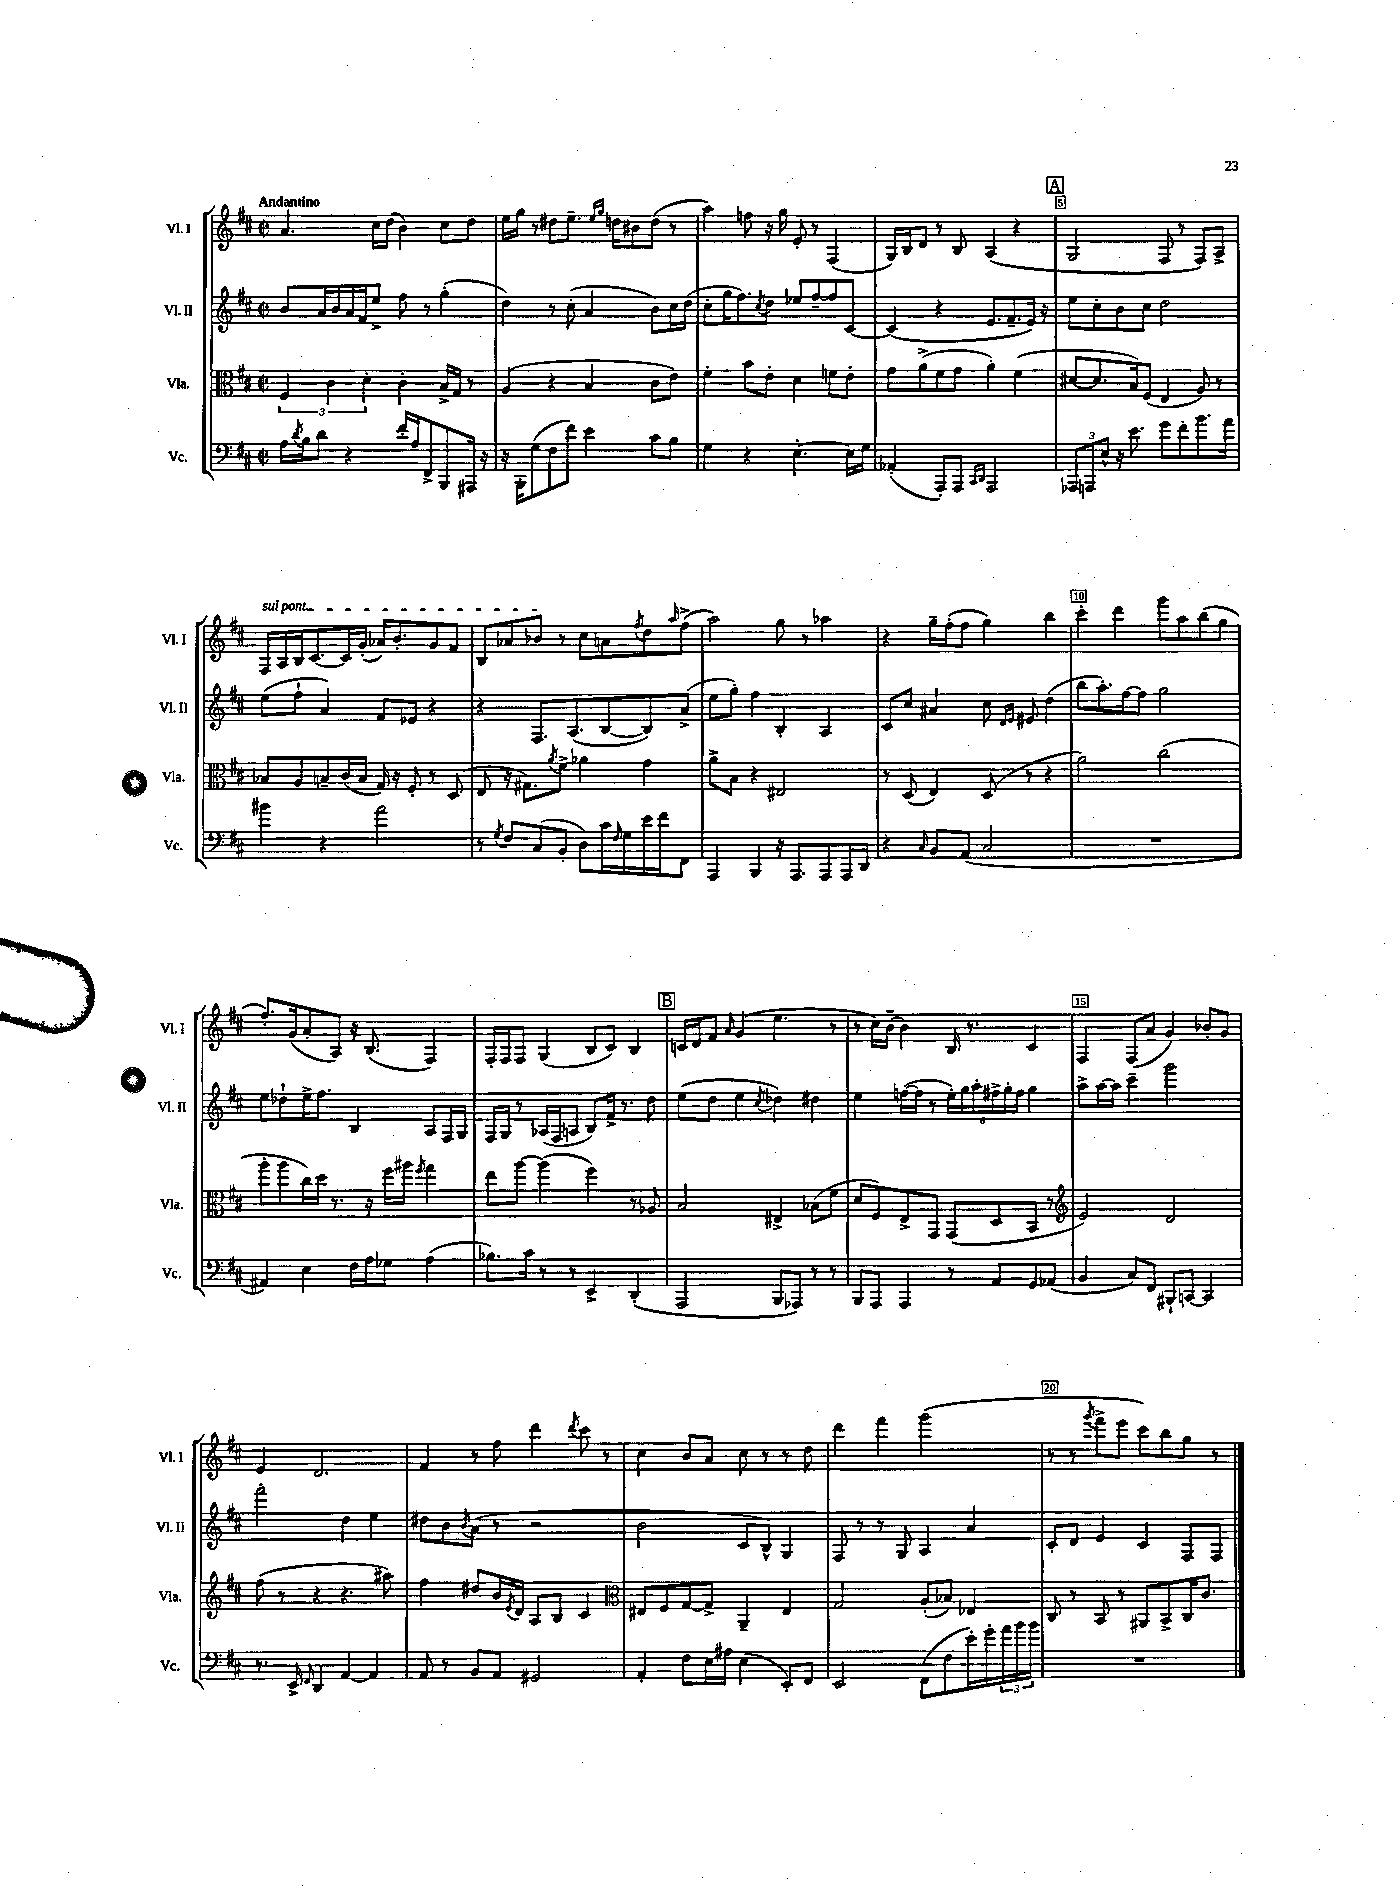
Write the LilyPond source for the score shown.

<<
\new StaffGroup <<
\new Staff = "s0" \with { instrumentName = "Vl. I" shortInstrumentName = "Vl. I" } {
    \clef treble \key d \major \defaultTimeSignature \time 2/2 \tempo "Andantino"
    a'4. cis''16 d''16( b'4) cis''8 d''8 |
    e''16 g''16 r8 dis''8 e''8.-- \grace { e''16 g''16 } d''16 bis'8 d''8( r8 |
    a''4) f''8 r16 g''16 e'8-. r8 fis4( |
    g16) b16 d'8 r8 b8 a4( r4 |
    \mark \markup { \box "A" } g2 fis8 r8 fis8) a8-> |
    \once \override TextSpanner.bound-details.left.text = \markup { \italic "sul pont." } fis16\startTextSpan a16 b16 cis'8.~ cis'16 g'16-.( aes'16) b'8.-. g'8 fis'8 |
    b8 aes'8 bes'8\stopTextSpan r8 cis''8 a'8 \acciaccatura { fis''8 } d''8 \grace { a''16 } fis''8->( |
    a''2) g''8 r8 aes''4 |
    r4 g''16-- fis''16-.( fis''8 g''4) b''4 |
    cis'''4-. d'''4 g'''8 a''8 b''8( g''8 |
    fis''8.-.) g'16( a'8-. a8) r16 b8.( fis4) |
    fis16-. fis16 fis8 g4( b8 cis'8) b4 |
    \mark \markup { \box "B" } c'16 d'16 fis'8 \grace { a'16 } g'4( e''4. r8 |
    r8 cis''16) b'16~-- b'4 b16 r8. cis'4 |
    fis4 fis8( a'8 g'4) bes'8-. g'8 |
    e'4 d'2. |
    fis'4 r8 fis''8 d'''4 \acciaccatura { d'''8 } cis'''8 r8 |
    cis''4 b'8 a'8 cis''8 r8 r8 d''8 |
    d'''4 fis'''4 g'''2( |
    r8 r8 \acciaccatura { g'''8 } fis'''8-> e'''8 cis'''8) b''8 g''8 r8 \bar "|." |
}
\new Staff = "s1" \with { instrumentName = "Vl. II" shortInstrumentName = "Vl. II" } {
    \clef treble \key d \major \defaultTimeSignature \time 2/2
    b'8 a'16 b'16 a'16 fis'16 e''8-> fis''8 r8 g''4-.( |
    d''4) r8 cis''8-.( a'4 b'8) cis''16 d''16( |
    cis''8-. g''16 fis''8.) \acciaccatura { cis''8 } d''8 ees''8 fis''8~-- fis''8 cis'8~ |
    cis'4( r4 e'8. fis'8.-- e'16) r16 |
    \mark \markup { \box "A" } e''8 cis''8-. b'8 cis''8 d''2 |
    e''8( fis''8-! a'4) fis'8 ees'8 r4 |
    r4 fis8. a8.( b8~ b8) a'8->( |
    e''8 g''8-.) fis''4 b4-. a4 |
    cis'8 cis''8 ais'4 cis''8 \grace { d'16 e'16 } eis'8 d''4( |
    b''8 a''8.-.) fis''16~ fis''8 g''2 |
    e''8 des''8-! e''16-> fis''8. b4 a8 fis16 g16 |
    fis16 g16 r8 aes16( fis16 a8 b8) fis'16-> r8. d''8 |
    \mark \markup { \box "B" } e''8( d''8 e''4 \acciaccatura { cis''8 } des''4) dis''4 |
    e''4 f''16~( f''16 r8 \tuplet 6/4 { e''16-.) g''16 a''16-. fis''16-> g''16-. fis''16 } g''4 |
    a''8-> a''16~ a''16 cis'''4-- g'''2 |
    fis'''2-. d''4 e''4 |
    dis''8 b'8 \acciaccatura { b'8 } a'8( r8 r2 |
    b'2 cis'8 b8-^) g4 |
    fis8 r8 r8 g8 a4 a'4 |
    cis'8-. d'8 e'4 cis'4 fis8 fis8 \bar "|." |
}
\new Staff = "s2" \with { instrumentName = "Vla." shortInstrumentName = "Vla." } {
    \clef alto \key d \major \defaultTimeSignature \time 2/2
    \tuplet 3/2 { fis4 cis'4 d'4-. } cis'4-. b16-> g16 r8 |
    a4( r4 b4 cis'8 e'8) |
    fis'4-. b'8 e'8-. d'4 f'8 e'8-. |
    g'8 a'8->( fis'8 g'8 a'4-.) fis'4( |
    \mark \markup { \box "A" } dis'8~ dis'8. b16) fis8( e4 a8) r8 |
    bes8 a8 b8-- cis'16( b16 g16) r16 fis8-. r8 d8( |
    e8 r16 gis8.) \acciaccatura { a'8 } fis'8-> aes'4 g'4 |
    a'8-> b8 r4 eis2 |
    r8 d8( e4) d8( r8 r4 |
    a'2) cis''2( |
    a''8-. a''8 cis''16) d''16 r8. r16 fis''16 ais''16 \acciaccatura { fis''8 } g''4 |
    e''8 a''8~ a''4( fis''4) r8 aes8 |
    \mark \markup { \box "B" } b2 eis4-> bes8( fis'8 |
    d'8 fis8) e8-> g,8 g,8( d8 b,8 r8 |
    \clef treble e'2) d'2 |
    fis''8( r8 r4 r4. ais''8) |
    fis''4 dis''8 b'16 \acciaccatura { e'8 } d'16 a8 b8 cis'4 |
    \clef alto eis8 fis8 g8~ g8-> a,4-- eis4 |
    g2 a8-.( bes8) ees4 |
    cis8 r8 b,8 r8 ais,8 b,8-> cis16 cis'8. \bar "|." |
}
\new Staff = "s3" \with { instrumentName = "Vc." shortInstrumentName = "Vc." } {
    \clef bass \key d \major \defaultTimeSignature \time 2/2
    a16 \acciaccatura { d'8 } b16 d'8 r4 fis'16-. a16 fis,8-> b,,8 ais,,16 r16 |
    r16 b,,16-. g8( fis8 fis'8) e'4 cis'8 b8 |
    g4 r4 e4.~-. e16 g16 |
    aes,4-.( a,,8-.) a,,8 \grace { cis,16 d,16 } a,,2 |
    \mark \markup { \box "A" } \tuplet 3/2 { aes,,8 a,,8 e8-^ } r16 e'8. g'8 fis'8-. b'8. a'16 |
    bis'4 r4 a'2 |
    r8 \acciaccatura { g8 } fis8 cis8( b,8-. d8) cis'16 \grace { fis16 } g16 e'16 fis'16 fis,8 |
    a,,4 b,,4 r16 a,,8. a,,8 a,,16 d,16 |
    r4 \grace { cis16 } b,8 a,8( cis2 |
    R1 |
    ais,4) e4 fis16 a16 ges8 a4( |
    bes8.) cis'16 r8 r8 e,4-> d,4-.( |
    \mark \markup { \box "B" } a,,2 b,,8 aes,,8) r8 r8 |
    b,,8 a,,8 a,,4 r8 a,8 g,8 aes,8( |
    b,4 cis8) fis,8 bis,,8-! c,8~ c,4 |
    r8. e,16-> \grace { fis,16 } d,4 a,4~ a,4 |
    a,8 r8 b,8 a,8 gis,2 |
    a,4-. fis8 e16 ais16 e4( e,8-.) fis,8 |
    e,2 fis,8( fis8 e'16-.) g'16-. \tuplet 3/2 { a'16 b'16 b'16 } |
    R1 \bar "|." |
}
>>
>>
\layout { \context { \Score \override BarNumber.break-visibility = ##(#f #t #t) barNumberVisibility = #(every-nth-bar-number-visible 5) \override BarNumber.stencil = #(make-stencil-boxer 0.1 0.3 ly:text-interface::print) } }
